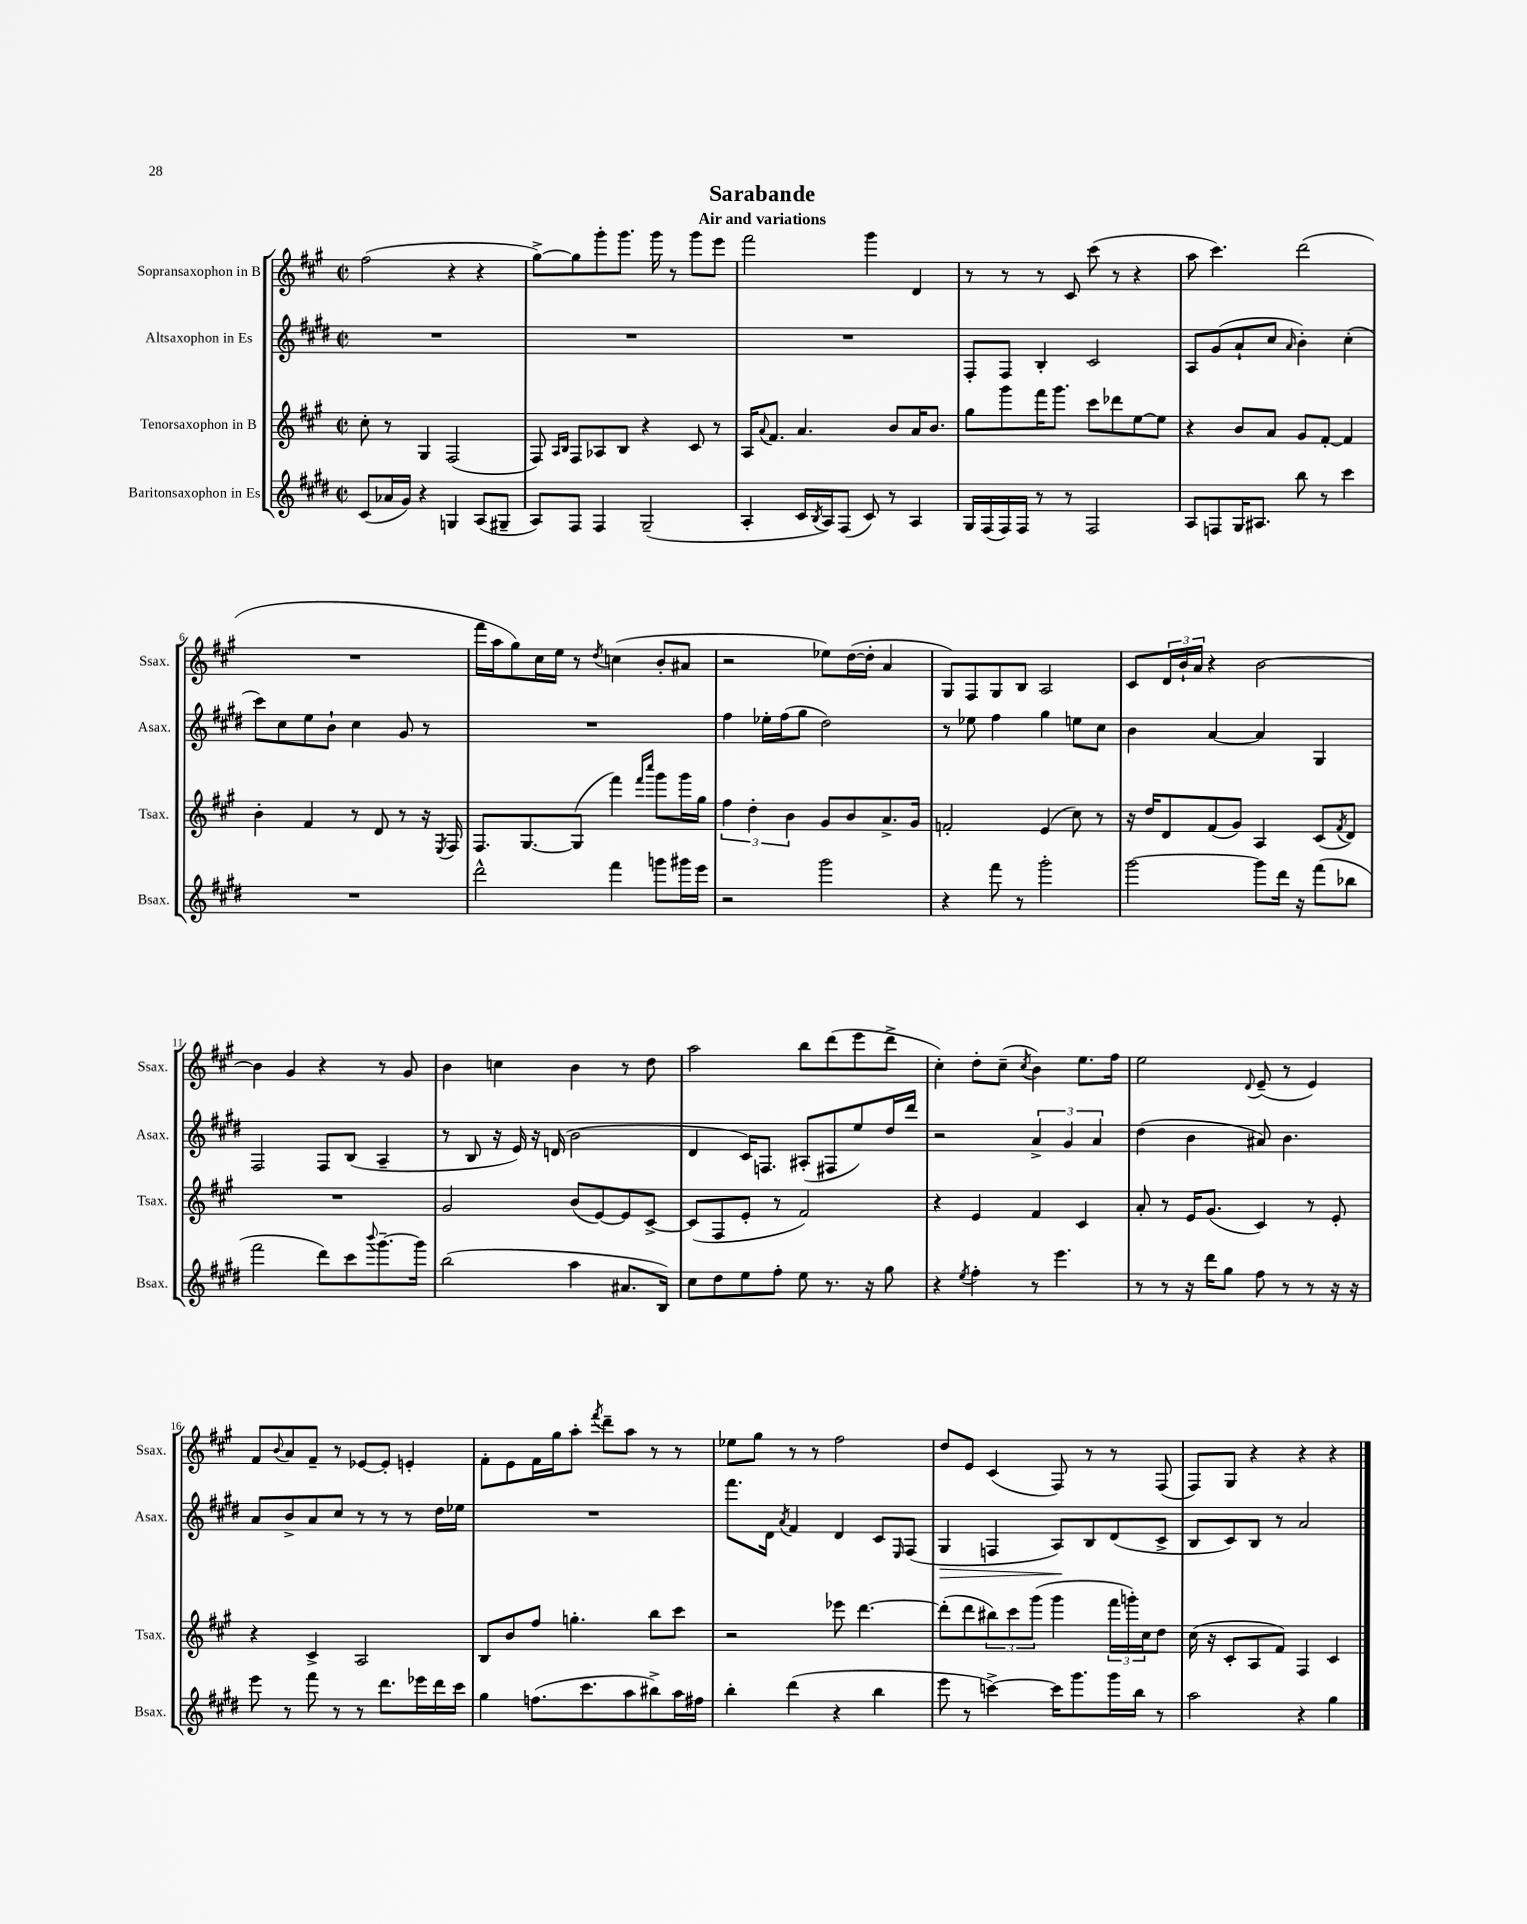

**kern	**kern	**kern	**kern
*staff4	*staff3	*staff2	*staff1
*clefG2	*clefG2	*clefG2	*clefG2
*k[f#c#g#d#]	*k[f#c#g#]	*k[f#c#g#d#]	*k[f#c#g#]
*M2/2	*M2/2	*M2/2	*M2/2
*met(c|)	*met(c|)	*met(c|)	*met(c|)
(8c#	8cc#'	1r	(2ff#
16a-	8r	.	.
16g#)	.	.	.
4r	4G#	.	.
4G	(2F#	.	4r
(8A	.	.	4r
8G#~	.	.	.
=	=	=	=
8A)	8F#)	1r	[8gg#^)
.	16qqA	.	.
.	16qqB	.	.
8F#	8F#	.	8gg#]
4F#	8A-	.	8ggg#'
.	8B	.	8.ggg#
(2G#~	4r	.	.
.	.	.	16ggg#
.	.	.	8r
.	8c#	.	8ggg#
.	8r	.	8eee
=	=	=	=
4A'	16A	1r	2fff#
.	8qqa	.	.
.	8.f#	.	.
16c#	4.a	.	.
8qB	.	.	.
16A)	.	.	.
(8F#	.	.	.
8c#)	.	.	4ggg#
8r	8b	.	.
4A	16a	.	4d
.	8.b	.	.
=	=	=	=
16G#	8gg#	8F#'	8r
(16F#	.	.	.
16F#)	8ggg#	8F#	8r
16F#	.	.	.
8r	16fff#	4B'	8r
.	8.ggg#	.	.
8r	.	.	8c#
2F#	8ccc#	2c#	(8ccc#
.	8ddd-	.	8r
.	[8ee	.	4r
.	8ee]	.	.
=	=	=	=
8A	4r	8A	8aa
8F	.	(8g#	4.ccc#)
16G#	8b	8a`	.
8.A#	.	.	.
.	8a	8cc#	.
.	.	16qqa	.
8bb	8g#	4b')	(2ddd
8r	[8f#'	.	.
4ccc#	4f#]	(4cc#'	.
=	=	=	=
1r	4b'	8ccc#)	1r
.	.	8cc#	.
.	4f#	8ee	.
.	.	8b`	.
.	8r	4cc#	.
.	8d	.	.
.	8r	8g#	.
.	16r	8r	.
.	8qE	.	.
.	16F#	.	.
=	=	=	=
2ddd#^^	8.F#	1r	16fff#
.	.	.	16aa
.	.	.	8gg#)
.	[8.G#	.	.
.	.	.	16cc#
.	.	.	16ee
.	(8G#]	.	8r
.	.	.	8qdd
4fff#	4fff#)	.	(4cc
.	16qqfff#	.	.
.	16qqcccc#	.	.
8ggg	8ggg#	.	8b'
16ggg#	16ggg#	.	8a#
16eee	16gg#	.	.
=	=	=	=
2r	6ff#	4ff#	2r
.	6dd'	.	.
.	.	16ee-'	.
.	.	(16ff#	.
.	6b	.	.
.	.	8gg#	.
2ggg#	8g#	2dd#)	8ee-)
.	8b	.	([16dd
.	.	.	16dd']
.	8.a^	.	4a
.	16g#	.	.
=	=	=	=
4r	2f'	8r	8G#)
.	.	8ee-	8F#
8fff#	.	4ff#	8G#
8r	.	.	8B
2ggg#'	(4e	4gg#	2A
.	8cc#)	8ee	.
.	8r	8cc#	.
=	=	=	=
[2ggg#	16r	4b	8c#
.	16dd	.	.
.	8d	.	24d
.	.	.	24b`
.	.	.	24a
.	(8f#	[4a	4r
.	8g#)	.	.
8ggg#]	4A	4a]	[2b
16ddd#	.	.	.
16r	.	.	.
(8fff#	(8c#	4G#	.
.	8qf#	.	.
8bb-	8d)	.	.
=	=	=	=
2fff#	1r	2F#	4b]
.	.	.	4g#
8ddd#)	.	8F#	4r
8ccc#	.	(8B	.
8qqbbb	.	.	.
[8.ggg#~	.	4A~	8r
.	.	.	8g#
16ggg#]	.	.	.
=	=	=	=
(2bb	2g#	8r	4b
.	.	8B	.
.	.	16r	4cc
.	.	16e)	.
.	.	16r	.
.	.	(16d	.
4aa	(8b	2b	4b
.	[8e)	.	.
8.a#	8e]	.	8r
.	[8c#^	.	8dd
16B)	.	.	.
=	=	=	=
8cc#	(8c#]	4d#	2aa
8dd#	8F#	.	.
8ee	8e'	16c#)	.
.	.	8.F	.
8ff#'	8r	.	.
8ee	2f#)	(8A#'	8bb
8.r	.	8F#	(8ddd
.	.	8ee)	8eee
16r	.	.	.
8gg#	.	16dd#	8ddd^
.	.	16ddd#	.
=	=	=	=
4r	4r	2r	4cc#')
8qee	.	.	.
4ff#'	4e	.	8dd'
.	.	.	(8cc#~
.	.	.	8qcc#
8r	4f#	6a^	4b)
4.eee	.	.	.
.	.	6g#	.
.	4c#	.	8.ee
.	.	6a	.
.	.	.	16ff#
=	=	=	=
8r	8a'	(4dd#	2ee
8r	8r	.	.
16r	16e	4b	.
16ddd#	(8.g#	.	.
8gg#	.	.	.
.	.	.	8qqd
8ff#	4c#)	8a#)	(8e~
8r	.	4.b	8r
8r	8r	.	4e)
16r	8e'	.	.
16r	.	.	.
=	=	=	=
8eee	4r	8a	8f#
.	.	.	8qqb
8r	.	8b^	8a
8fff#	4c#^	8a	8f#~
8r	.	8cc#	8r
8r	2A	8r	[8e-
8.ddd#	.	8r	8e-']
.	.	8r	4e'
16eee-	.	.	.
16ddd#	.	16dd#	.
16ccc#	.	16ee-	.
=	=	=	=
4gg#	8B	1r	8f#'
.	8b	.	8e
(8.ff	8ff#	.	16f#
.	.	.	16gg#
.	4.gg'	.	8aa'
8.ccc#	.	.	.
.	.	.	8qfff#
.	.	.	8ddd~
8aa	.	.	8aa
8bb#^)	8bb	.	8r
16aa	8ccc#	.	8r
16ff#	.	.	.
=	=	=	=
4bb'	2r	8.fff#	8ee-
.	.	.	8gg#
.	.	16d#	.
.	.	8qa	.
(4ddd#	.	4f#	8r
.	.	.	8r
4r	8eee-	4d#	2ff#
.	[4.ddd	.	.
4bb	.	8c#	.
.	.	16qqE	.
.	.	(8F#	.
=	=	=	=
8eee	(8ddd']	4G#	8dd
8r	8ddd	.	8e
[4ccc^)	12bb#)	4F	(4c#
.	12ccc#	.	.
.	(12ggg#	.	.
16ccc]	4ggg#	8A)	8F#)
8.ggg#	.	.	.
.	.	8B	8r
16ggg#	24fff#	(8d#	8r
.	24ggg')	.	.
16bb	.	.	.
.	24cc#	.	.
8r	8dd	8c#^	(8F#
=	=	=	=
2aa	(16cc#	8B	8F#)
.	16r	.	.
.	8c#'	8c#)	8G#
.	8A	8B	4r
.	8f#)	8r	.
4r	4F#	2a	4r
4gg#	4c#	.	4r
==	==	==	==
*-	*-	*-	*-
